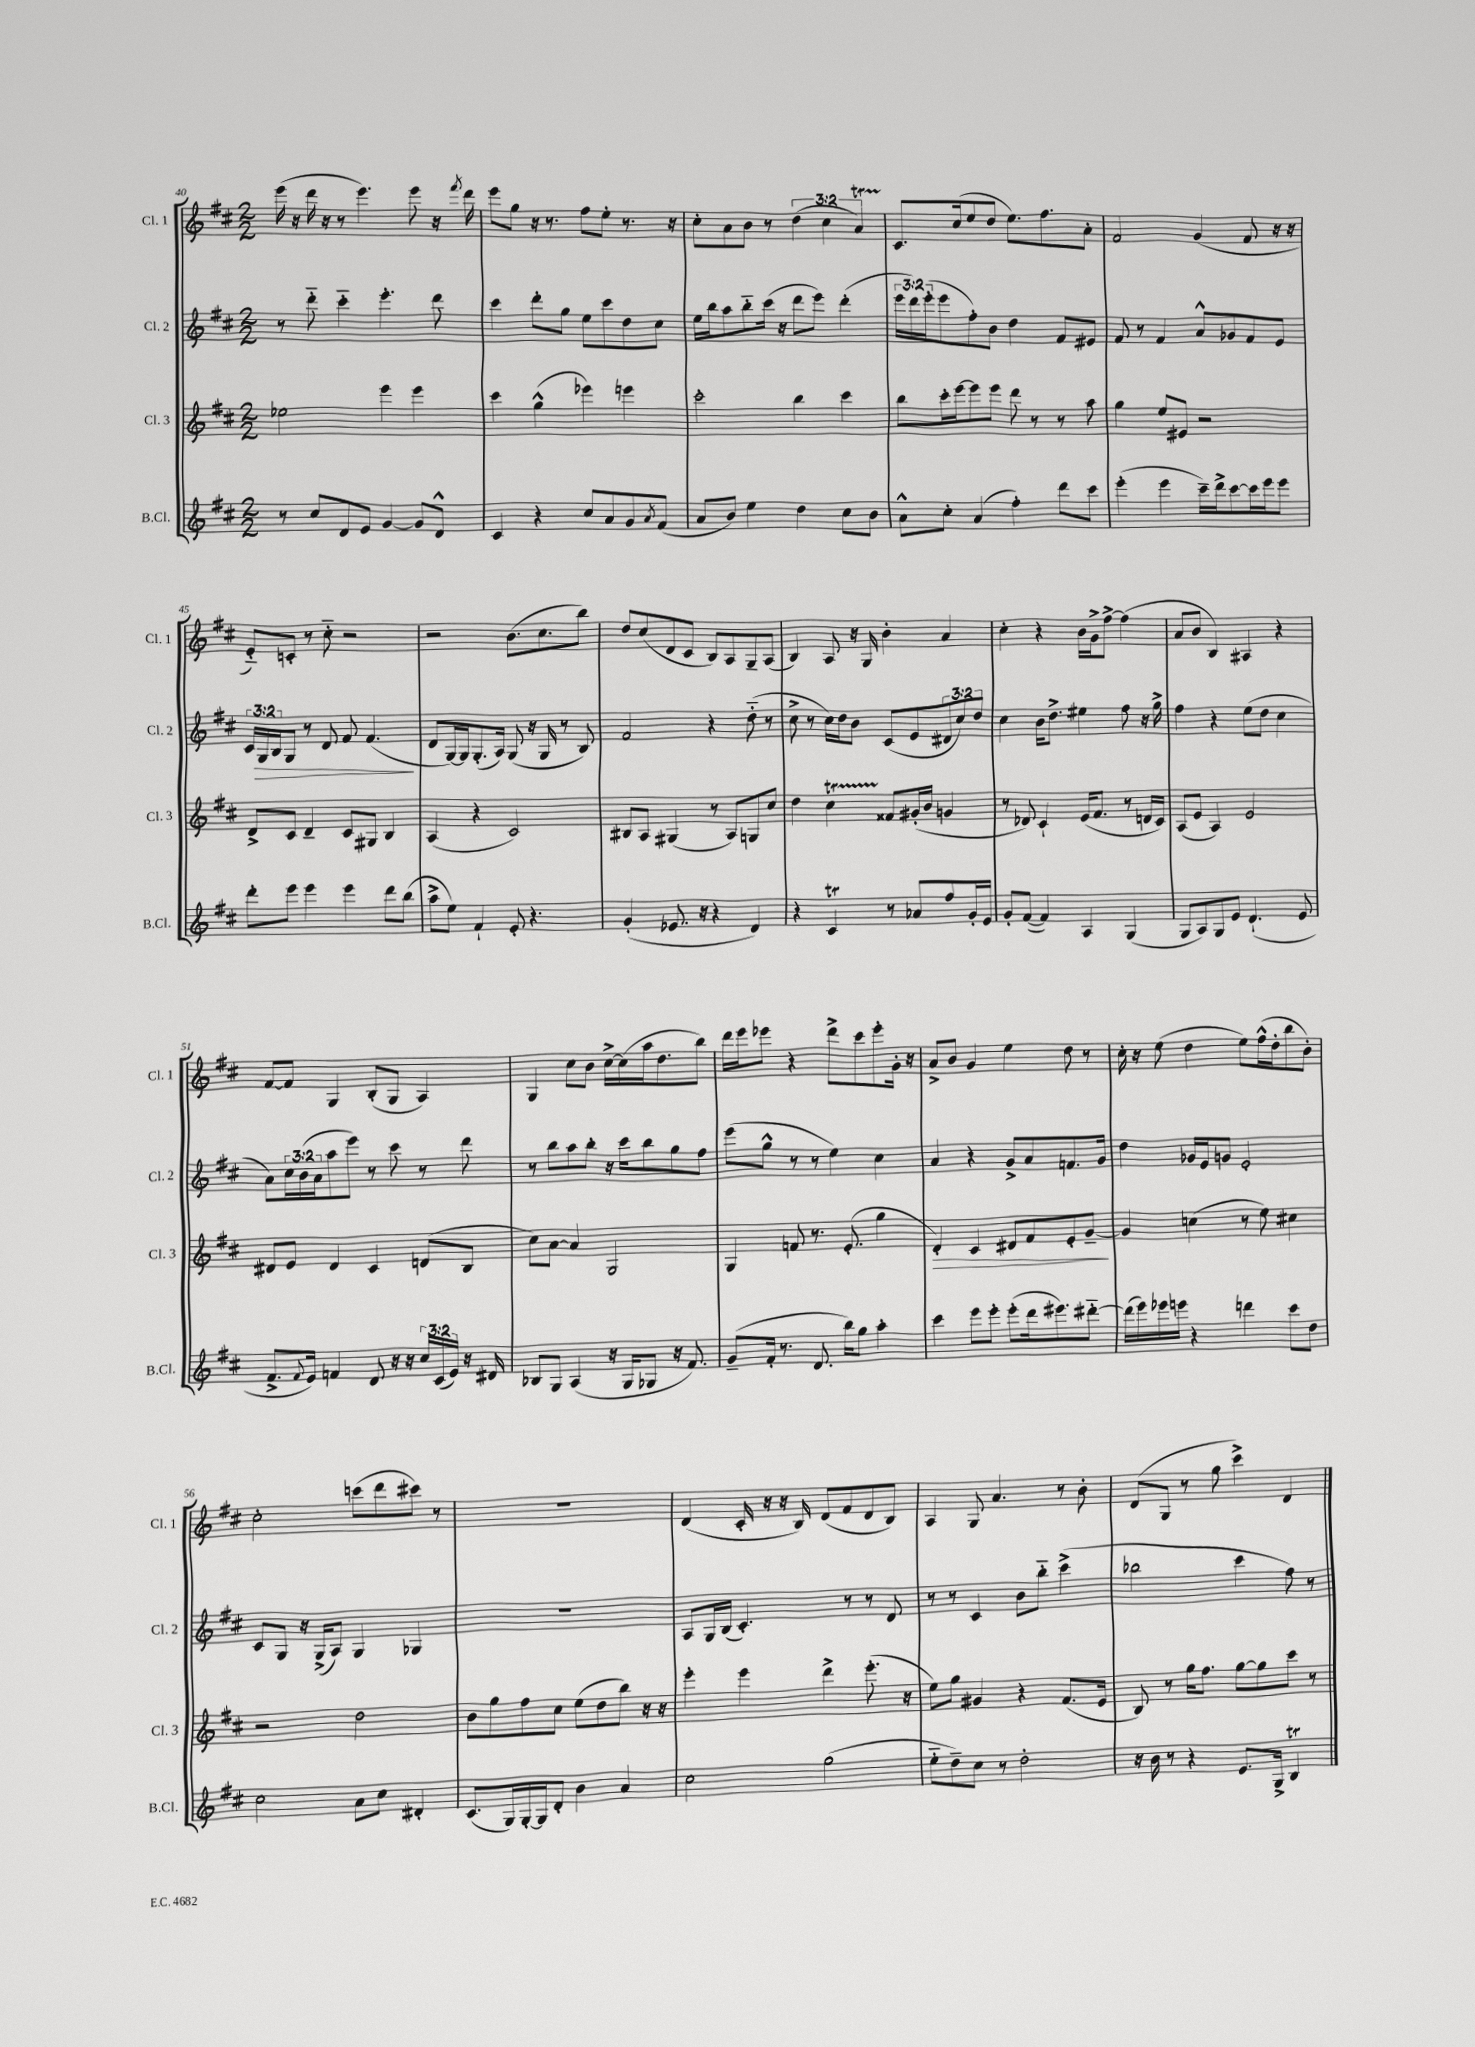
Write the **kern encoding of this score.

**kern	**kern	**dynam	**kern	**dynam	**kern
*part4	*part3	*part3	*part2	*part2	*part1
*staff4	*staff3	*staff3	*staff2	*staff2	*staff1
*I"B.Cl.	*I"Cl. 3	*	*I"Cl. 2	*	*I"Cl. 1
*I'B.Cl.	*I'Cl. 3	*	*I'Cl. 2	*	*I'Cl. 1
*clefG2	*clefG2	*	*clefG2	*	*clefG2
*k[f#c#]	*k[f#c#]	*	*k[f#c#]	*	*k[f#c#]
*M2/2	*M2/2	*	*M2/2	*	*M2/2
=40	=40	=40	=40	=40	=40
8r	2ee-X\	.	8r	.	(16eee\
.	.	.	.	.	16r
8cc#/L	.	.	8ddd\	.	16ddd\
.	.	.	.	.	16r
8d/	.	.	4ccc#\	.	8r
8e/J	.	.	.	.	4.eee\)
[4g/	4eee\	.	4.eee'\	.	.
8g/L]	4eee\	.	.	.	8eee\
8d^^/J	.	.	8ddd\	.	16r
.	.	.	.	.	8qfff#/
.	.	.	.	.	16ddd\
=41	=41	=41	=41	=41	=41
4c#/	4ccc#\	.	4ccc#\	.	8eee\L
.	.	.	.	.	8gg\J
4r	(4gg^^\	.	8ddd'\L	.	16r
.	.	.	.	.	8.r
.	.	.	8gg\J	.	.
8cc#/L	4eee-X\)	.	8ee\L	.	8ff#\L
8a/	.	.	8ccc#\	.	8ee'\J
8g/	4eeen\	.	8dd\	.	8.r
8qa/	.	.	.	.	.
(8f#/J	.	.	8cc#\J	.	.
.	.	.	.	.	16r
=42	=42	=42	=42	=42	=42
8a/L	2ccc#'\	.	16ee\LL	.	8cc#'\L
.	.	.	16bb\J	.	.
8b/J)	.	.	8aa\	.	8a\
4ee\	.	.	8bb\	.	8b\J
.	.	.	(16ccc#\Jk	.	8r
.	.	.	16r	.	.
4dd\	4bb\	.	8ddd\L	.	(6dd\
.	.	.	8eee\J)	.	.
.	.	.	.	.	6cc#\
8cc#\L	4ccc#\	.	(4ddd'\	.	.
.	.	.	.	.	6aT/)
8b\J	.	.	.	.	.
=43	=43	=43	=43	=43	=43
8a^^\L	8bb\L	.	24eee\LL	.	8.c#/L
.	.	.	24ddd\)	.	.
.	.	.	(24eee'\J	.	.
8cc#'\J	16ccc#'\L	.	8eee\	.	.
.	[16eee\J	.	.	.	(16cc#/k
(4a/	8eee\]	.	8ff#'\)	.	8ee/
.	8eee\J	.	8b\J	.	8dd/J
4ff#'\)	8ddd\	.	4dd\	.	8.ee\L)
.	8r	.	.	.	.
.	.	.	.	.	8.ff#\
8ddd\L	8r	.	8f#/L	.	.
8ccc#\J	8aa\	.	8e#X/J	.	8a'\J
=44	=44	=44	=44	=44	=44
(4eee'\	4gg\	.	8f#/	.	2f#/
.	.	.	8r	.	.
4eee\	8ee/L	.	4f#/	.	.
.	8e#X/J	.	.	.	.
16ccc#~\LL)	2r	.	8a^^/L	.	(4g/
16ddd^\J	.	.	.	.	.
[8ccc#\	.	.	8g-X/	.	.
16ccc#\L]	.	.	8f#/	.	8f#/
16eee\J	.	.	.	.	.
8eee\J	.	.	8e/J	.	16r
.	.	.	.	.	16r
!!LO:LB:g=z
=45	=45	=45	=45	=45	=45
8ddd'\L	8d^/L	.	24c#/LL	.	8e/L)
!	!	!	!	!LO:HP:b	!
.	.	.	24G/	>	.
.	.	.	24B/J	.	.
8eee\J	8c#/J	.	8G/J	.	8cn'/J
4eee\	4d~/	.	8r	.	8r
.	.	.	8d/	.	8cc#\
4eee\	8c#/L	.	8f#/	.	2r
.	8G#X/J	.	(4.f#/	.	.
8ddd\L	4B/	.	.	.	.
(8bb\J	.	.	.	.	.
.	.	.	.	]	.
=46	=46	=46	=46	=46	=46
8aa^\L	(4A/	.	8d/L	.	2r
8ee\J)	.	.	[16G/L)	.	.
.	.	.	16G/J]	.	.
4f#`/	4r	.	(8.G'/	.	.
.	.	.	16A/Jk)	.	.
8e'/	2c#/)	.	(8G/	.	(8.b\L
4.r	.	.	16r	.	.
.	.	.	16G/	.	8.cc#\
.	.	.	8r	.	.
.	.	.	8B/)	.	8bb\J)
=47	=47	=47	=47	=47	=47
(4g'/	8B#X/L	.	2f#/	.	8dd/L
.	8A/J	.	.	.	(8cc#/
8.e-X/	(4G#X/	.	.	.	8d/
.	.	.	.	.	8c#/J
16r	.	.	.	.	.
4r	8r	.	4r	.	8B/L)
.	8A/L)	.	.	.	8A/
4d/)	8Gn/	.	(8dd\	.	8G~/
.	8cc#/J	.	8r	.	(8A/J
=48	=48	=48	=48	=48	=48
4r	4dd\	.	8cc#^\	.	4B/)
.	.	.	8r	.	.
4c#t/	4cc#t\	.	16cc#\LL)	.	8A/
.	.	.	16dd\J	.	.
.	.	.	8b\J	.	16r
.	.	.	.	.	16G/
8r	8f##X/L	.	(8c#/L	.	4b'\
8a-X/L	(16g#X'/L	.	8e/	.	.
.	16b/JJ	.	.	.	.
8ff#/	4gn/	.	12d#X/	.	4a/
.	.	.	12cc#/)	.	.
16g'/L	.	.	.	.	.
.	.	.	12dd/J	.	.
16e/JJ	.	.	.	.	.
=49	=49	=49	=49	=49	=49
8g'/L	8r	.	4cc#\	.	4cc#'\
([8f#/J	8d-X/)	.	.	.	.
4f#/])	4c#`/	.	16b\KL	.	4r
.	.	.	8.dd^\J	.	.
4A/	(16e/KL	.	4ee#X\	.	16b\LL
.	8.f#/J	.	.	.	16g^\J
.	.	.	.	.	[8ff#^\J
(4G/	8r	.	8ff#\	.	(4ff#\]
.	16dn/LL	.	16r	.	.
.	16c#/JJ)	.	16gg^\	.	.
=50	=50	=50	=50	=50	=50
8G/L	(8A/L	.	4ff#\	.	8a/L
8A/)	8e/J	.	.	.	8b/J
8G/	4A/)	.	4r	.	4B/)
8e/J	.	.	.	.	.
(4.d`/	2e/	.	(8ee\L	.	4A#X/
.	.	.	8dd\J	.	.
.	.	.	4cc#\	.	4r
8e/	.	.	.	.	.
!!LO:LB:g=z
=51	=51	=51	=51	=51	=51
8.f#^/L	8d#X/L	.	8a\L)	.	[8f#/L
.	8e/J	.	24cc#\L	.	8f#/J]
.	.	.	(24b\	.	.
8qqf#/	.	.	.	.	.
16e/Jk)	.	.	.	.	.
.	.	.	24a\J	.	.
4fn/	4d#/	.	8aa\	.	4G/
.	.	.	8eee\J)	.	.
8d/	4c#/	.	8r	.	(8B'/L
16r	.	.	8ccc#\	.	8G/J
16r	.	.	.	.	.
24cc#/LL	(8dn/L	.	8r	.	4A/)
(24c#/	.	.	.	.	.
24e/JJ)	.	.	.	.	.
16r	8B/J	.	8ddd\	.	.
16d#X/	.	.	.	.	.
=52	=52	=52	=52	=52	=52
8B-X/L	8cc#\L)	.	8r	.	4G/
8G/J	[8a\J	.	8bb\L	.	.
(4A/	4a/]	.	8aa\	.	8cc#\L
.	.	.	8bb'\J	.	8b\J
16r	2G/	.	16r	.	[16cc#^\LL
16G/KL	.	.	16ccc#\KL	.	(16cc#\]
8G-X/J	.	.	8bb\	.	16aa\J
.	.	.	.	.	8.dd\
16r	.	.	8gg\	.	.
8.f#/)	.	.	.	.	.
.	.	.	8ff#\J	.	8bb\J)
=53	=53	=53	=53	=53	=53
(8g~/L	4G/	.	(8eee\L	.	16ddd\LL
.	.	.	.	.	16eee\J
16f#'/Jk	.	.	8gg^^\J	.	8eee-X\J
8.r	.	.	.	.	.
.	8fn/	.	8r	.	4r
8.d/	8.r	.	8r	.	.
.	.	.	4ee\)	.	8ddd^\L
16bb\KL)	(8.e'/	.	.	.	.
8gg\J	.	.	.	.	8ccc#\
4aa'\	4gg\	.	4cc#\	.	8eee-'\
.	.	.	.	.	16g'\Jk
.	.	.	.	.	16r
=54	=54	=54	=54	=54	=54
!	!	!LO:HP:b	!	!	!
4ccc#\	4d'/)	>	4a/	.	8a^/L
.	.	.	.	.	8b/J
8eee\L	4c#/	.	4r	.	4g/
8eee'\J	.	.	.	.	.
(8eee'\L	8d#X/L	.	8g^/L	.	4ee\
16ddd\k	8f#/	.	8a/	.	.
8.eee#X\)	.	.	.	.	.
.	8e'/	.	8.fn/	.	8dd\
[8ddd#X\J	[8g~/J	.	.	.	8r
.	.	.	16g/Jk	.	.
.	.	]	.	.	.
=55	=55	=55	=55	=55	=55
(16ddd#\LL]	4g/]	.	4dd\	.	16cc#'\
16eee\)	.	.	.	.	16r
16eee-X\	.	.	.	.	(8ee\
16eeen\JJ	.	.	.	.	.
4r	(4ccn\	.	16g-X/LL	.	4dd\
.	.	.	16e/J	.	.
.	.	.	8gn/J	.	.
4dddn\	8r	.	2e'/	.	8ee\L)
.	8ee\)	.	.	.	(16ff#^^\L
.	.	.	.	.	16dd'\J
8ccc#\L	4cc#X\	.	.	.	8bb\
8dd\J	.	.	.	.	8b'\J)
!!LO:LB:g=z
=56	=56	=56	=56	=56	=56
2cc#\	2r	.	8c#/L	.	2cc#'\
.	.	.	8G/J	.	.
.	.	.	16r	.	.
.	.	.	(16G^/KL	.	.
.	.	.	8A/J)	.	.
8a\L	2dd\	.	4G/	.	(8cccn\L
8cc#\J	.	.	.	.	8ddd\
4d#X'/	.	.	4G-X/	.	8ccc#X\J)
.	.	.	.	.	8r
=57	=57	=57	=57	=57	=57
(8.c#/L	8b\L	.	1r	.	1r
.	8gg\	.	.	.	.
16G/L)	.	.	.	.	.
[16G'/	8ff#\	.	.	.	.
16G/J]	.	.	.	.	.
8d'/J	8cc#\J	.	.	.	.
4b\	(8ee\L	.	.	.	.
.	8dd\	.	.	.	.
4a/	8bb\J)	.	.	.	.
.	16r	.	.	.	.
.	16r	.	.	.	.
=58	=58	=58	=58	=58	=58
2cc#\	4eee'\	.	8A/L	.	(4d/
.	.	.	16G/L	.	.
.	.	.	(16B/JJ	.	.
.	4eee\	.	4.c#'/)	.	16c#'/
.	.	.	.	.	16r
.	.	.	.	.	16r
.	.	.	.	.	16B/)
(2gg\	4ddd^\	.	.	.	(8d/L
.	.	.	8r	.	8f#/
.	(8.eee'\	.	8r	.	8d/
.	.	.	8d/	.	8B/J)
.	16r	.	.	.	.
=59	=59	=59	=59	=59	=59
8ee\L	8ee\L)	.	8r	.	4A/
8dd~\)	8gg\J	.	8r	.	.
8cc#\J	4g#X/	.	4c#/	.	8G/
8r	.	.	.	.	4.a/
2dd'\	4r	.	8b\L	.	.
.	.	.	8bb\J	.	.
.	(8.f#/L	.	(4ccc#^\	.	8r
.	.	.	.	.	8b'\
.	16e/Jk	.	.	.	.
=60	=60	=60	=60	=60	=60
16r	8B/)	.	2bb-X\	.	(8d/L
16b\	.	.	.	.	.
8r	8r	.	.	.	8G/J
4r	16gg\KL	.	.	.	8r
.	8.ff#\J	.	.	.	.
.	.	.	.	.	8gg\
8.e/L	[8gg\L	.	4ccc#\	.	4ccc#^\)
.	8gg\]	.	.	.	.
16G^/Jk	.	.	.	.	.
4BT/	8ccc#\J	.	8ff#\)	.	4d/
.	8r	.	8r	.	.
==	==	==	==	==	==
*-	*-	*-	*-	*-	*-
